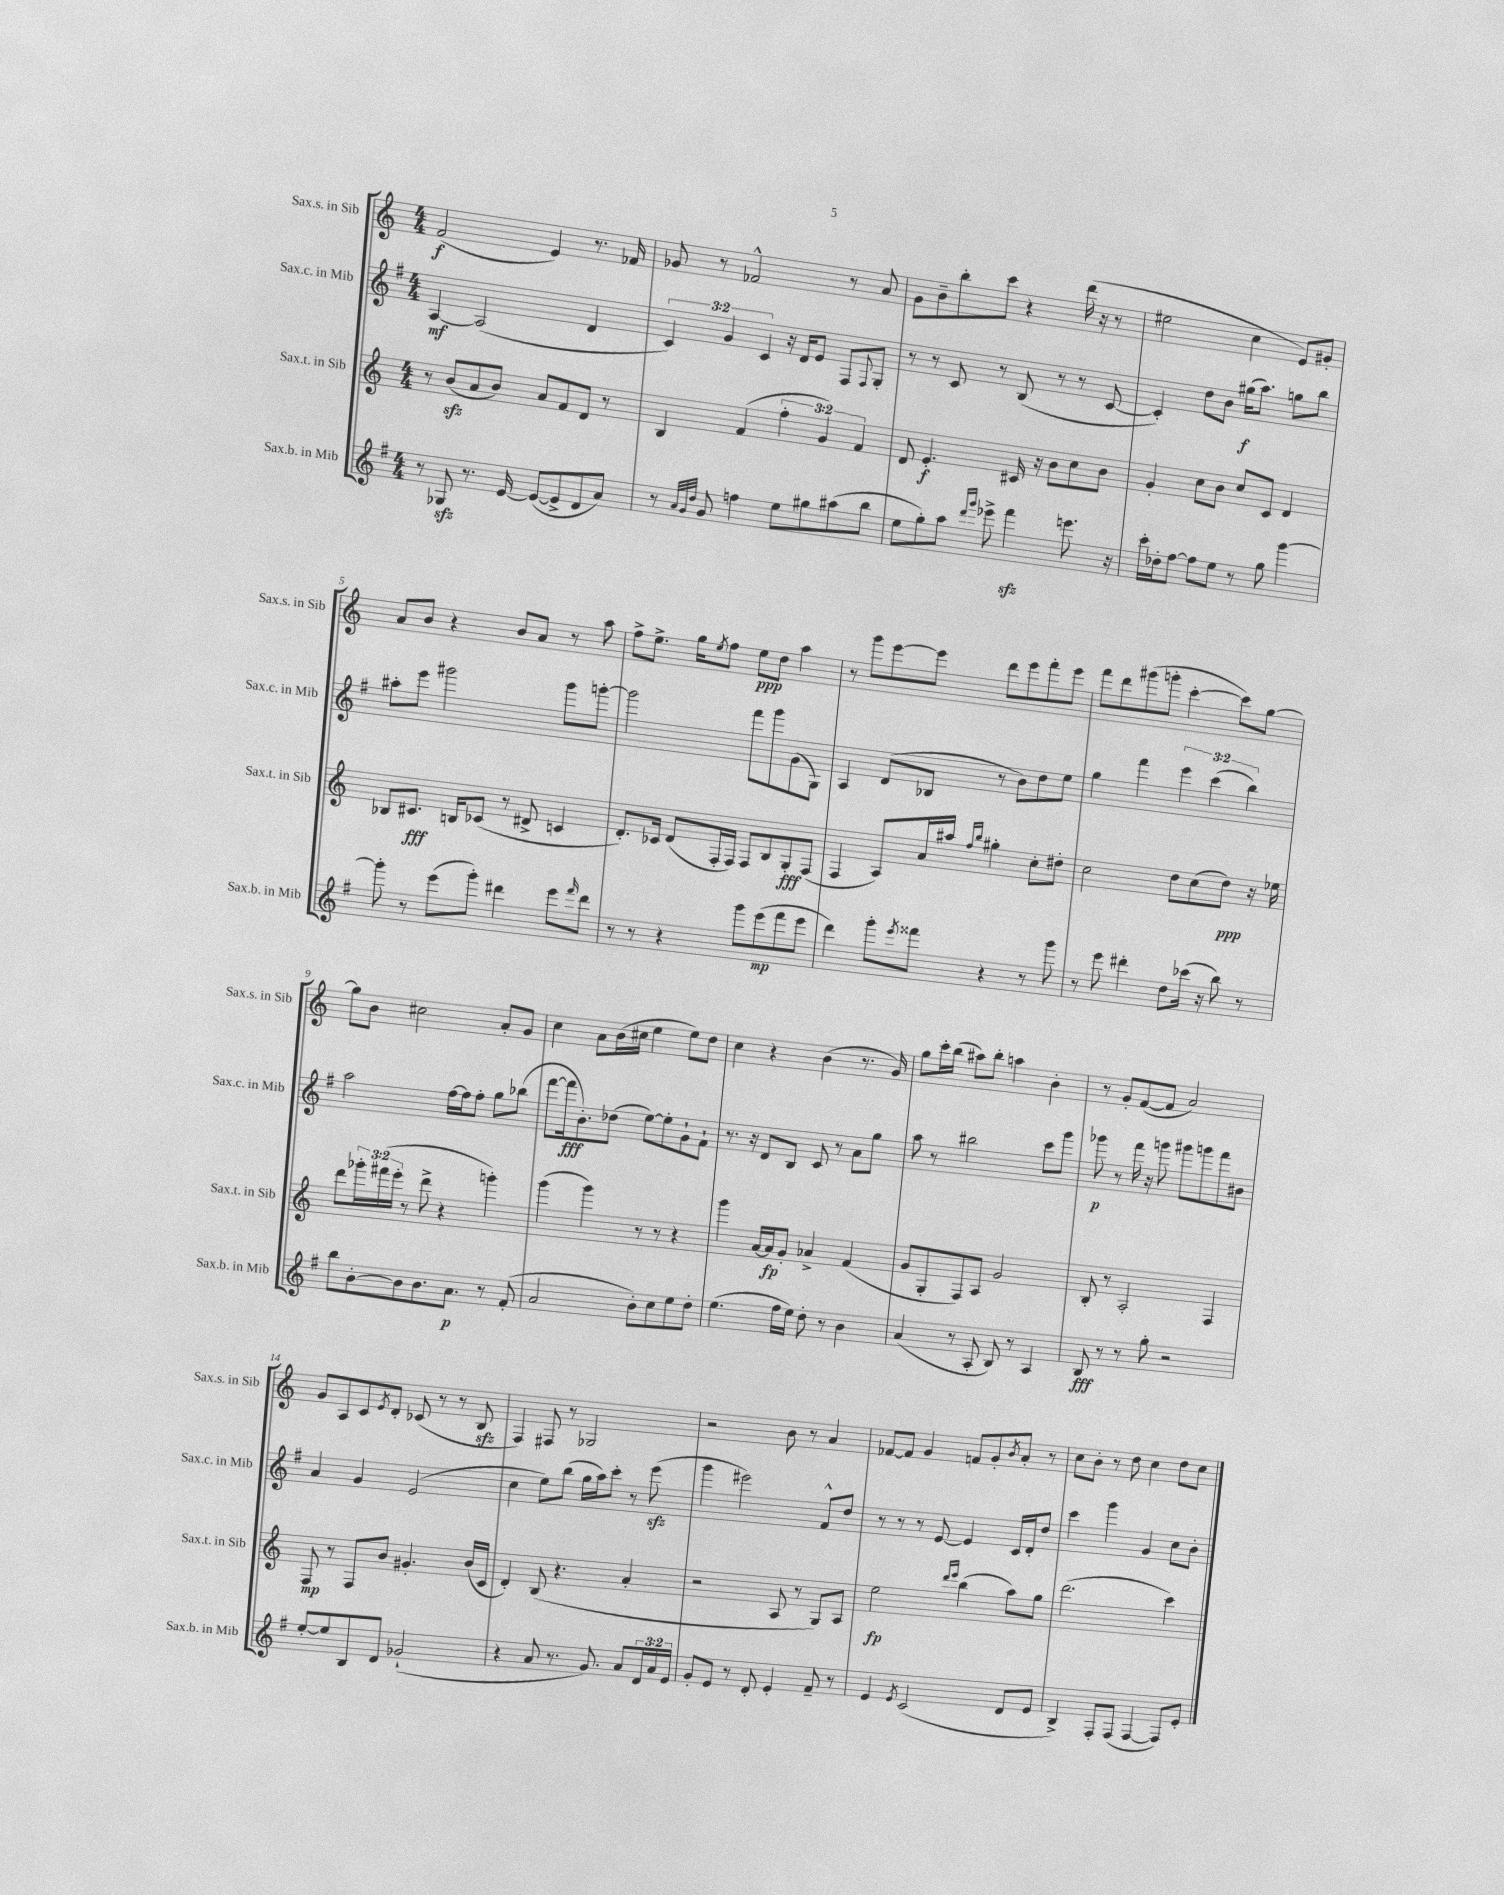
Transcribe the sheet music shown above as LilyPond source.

<<
\new StaffGroup <<
\new Staff = "s0" \with { instrumentName = "Sax.s. in Sib" shortInstrumentName = "Sax.s. in Sib" } {
    \clef treble \key c \major \numericTimeSignature \time 4/4
    f'2\f( e'4) r8. fes'16 |
    ges'8 r8 fes'2-^ r8 a'8 |
    g'8 b'8-- b''8-. c'''8 r4 d'''16( r16 r8 |
    eis''2 c''4 e'8) gis'8-. |
    a'8 b'8 r4 b'8 a'8 r8 a''8 |
    f''8-> e''8.-> g''16 \acciaccatura { e''8 } f''8 e''8\ppp d''8 a''4 |
    r8 g'''8 e'''8~ e'''8 d'''8 e'''8 f'''8-. e'''8 |
    f'''8 d'''8 gis'''8( g'''8-. c'''4~-. c'''8) g''8~ |
    g''8 b'8 cis''2 a'8-. g'8 |
    c''4 a'8 b'16( cis''16 e''4 e''8) d''8 |
    c''4 r4 b'4( r8. g'16) |
    g''8 c'''16-. b''16( ais''8) b''8-. a''4 b'4-. |
    r8 g'8-. f'8~( f'8 a'2) |
    g'8 a8 c'8 \acciaccatura { e'8 } d'8-. ces'8( r8 r8 b8\sfz |
    f4) fis8 r8 ges2 |
    r2 b'8 r8 a'4 |
    fes'8~ fes'8 g'4 f'8 g'8-. \acciaccatura { b'8 } a'8-. r8 |
    c''8 b'8-. r8 d''8 c''4 d''8 c''8 \bar "|." |
}
\new Staff = "s1" \with { instrumentName = "Sax.c. in Mib" shortInstrumentName = "Sax.c. in Mib" } {
    \clef treble \key g \major \numericTimeSignature \time 4/4 \override Staff.TupletNumber.text = #tuplet-number::calc-fraction-text
    a4~\mf a2( d'4 |
    \tuplet 3/2 { c'4) g'4 c'4 } r16 d'16 e'8 fis8 \appoggiatura { fis8 } g8-. |
    r8 r8 c'8 r8 b8( r8 r8 c'8~ |
    c'4-.) d''8 b'8 gis''16\f( a''8.) g''8 b''8 |
    ais''8-. e'''8 gis'''2 gis'''8 g'''8~-. |
    g'''2 fis'''8 g'''8 g'8( g8) |
    a4 d'8( bes8 r8 b'8) d''8 e''8 |
    g''4 fis'''4 \tuplet 3/2 { e'''4 c'''4( b''4) } |
    a''2 fis''16~ fis''16 fis''8-. g''8 bes''8( |
    fis'''8~ fis'''16\fff b'8.-.) des''8( e''8~) e''8-. g'8-! fis'8-! |
    r8. r16 d'8 b8 c'8 r8 a'8 g''8 |
    a''8 r8 bis''2 c'''8 g'''8 |
    ges'''8\p r8 fis'''16 r16 g'''8 gis'''8 g'''8 fis'''8 bis'8 |
    a'4 g'4 e'2( |
    c''4 e''8) b''8( g''16 a''16) c'''8-. r8 e'''8\sfz( |
    g'''4 eis'''2) fis'8-^ d''8 |
    r8 r8 r8 e'8~ e'4 c'16 d'16-. d''8 |
    c'''4 g'''4 g'4 c''8 b'8-. \bar "|." |
}
\new Staff = "s2" \with { instrumentName = "Sax.t. in Sib" shortInstrumentName = "Sax.t. in Sib" } {
    \clef treble \key c \major \numericTimeSignature \time 4/4 \override Staff.TupletNumber.text = #tuplet-number::calc-fraction-text
    r8 b'8\sfz( a'8 b'8) a'8 f'8 d'8 r8 |
    b4 f'4( \tuplet 3/2 { f''4-. g'4) f'4 } |
    d'8 e'4.-.\f cis'16 r16 b'8 c''8 b'8 |
    g'4-. c''8 b'8 c''8 c'8 d'4 |
    bes8 cis'8.\fff b16 ces'8( r8 dis'8-> c'4 |
    d'8.-.) ces'16 d'8( f16-. f16) f8 b8 g8-.\fff f8( |
    f4 a8) a'16 ais''16 \grace { f''16 b''16 } gis''4-. c''8-. dis''8-. |
    c''2 d''8 c''8( d''8\ppp) r16 ees''16 |
    d'''8 \tuplet 3/2 { ges'''16-. fis'''16( e'''16-. } r8 d'''8-> r4 g'''4-.) |
    g'''4( g'''4) r8 r8 r4 |
    g'''4 a'16~ a'16\fp g'8-. aes'4-> f'4( |
    g'8 g8-. f8) a8 g'2 |
    b8-. r8 a2-. f4 |
    f8\mp r8 f8 b'8 gis'4.-. b'16( c'16 |
    d'4-.) b8( r4. a'4-. |
    r2 a8 r8 g8) a8 |
    e''2\fp \grace { d'''16 e'''16 } b''4( a''8) g''8 |
    d'''2.( c'''4) \bar "|." |
}
\new Staff = "s3" \with { instrumentName = "Sax.b. in Mib" shortInstrumentName = "Sax.b. in Mib" } {
    \clef treble \key g \major \numericTimeSignature \time 4/4 \override Staff.TupletNumber.text = #tuplet-number::calc-fraction-text
    r8 ges8\sfz r8. e'16~ e'8~( e'8-> d'8 a'8) |
    r8 \grace { a'32 g'32 d''32 } g'8 f''4 e''8 gis''8 ais''8( b''8 |
    e''8 g''8-.) a''8 \grace { d'''16 g'''16 } ees'''8-> fis'''4\sfz e'''8. r16 |
    c'''16-. des''16-. fis''8~ fis''8 e''8 r8 g''8 g'''4~ |
    g'''8-. r8 e'''8( g'''8-.) dis'''4 e'''8 \grace { fis'''16 } dis'''8 |
    r8 r8 r4 g'''8 e'''8\mp( fis'''8 e'''8 |
    d'''4) g'''8-. \acciaccatura { e'''8 } fisis'''8 r4 r8 g'''8 |
    r8 e'''8 dis'''4-. d''8 ces'''16( r16 b''8) r8 |
    b''8 b'8~-. b'8 b'8. a'8.\p r8 fis'8-.( |
    a'2 b'8-.) c''8 e''8 d''8-. |
    e''4.( fis''16 e''16) d''8-. r8 b'4 |
    a'4( r8 a8-. b8) r8 a4 |
    b8\fff r8 r8 g''8-. r2 |
    e''8~-. e''8 b8 d'8 ges'2-!( |
    r4 a'8 r8. g'8.) a'8 \tuplet 3/2 { d'16 a'16 e'16 } |
    g'8-. e'8 r8 d'8-. e'4-. fis'8-- r8 |
    e'4 \acciaccatura { e'8 } c'2( d'8 e'8 |
    b4->) fis8-. fis8( fis4~ fis8) e'8-. \bar "|." |
}
>>
>>
